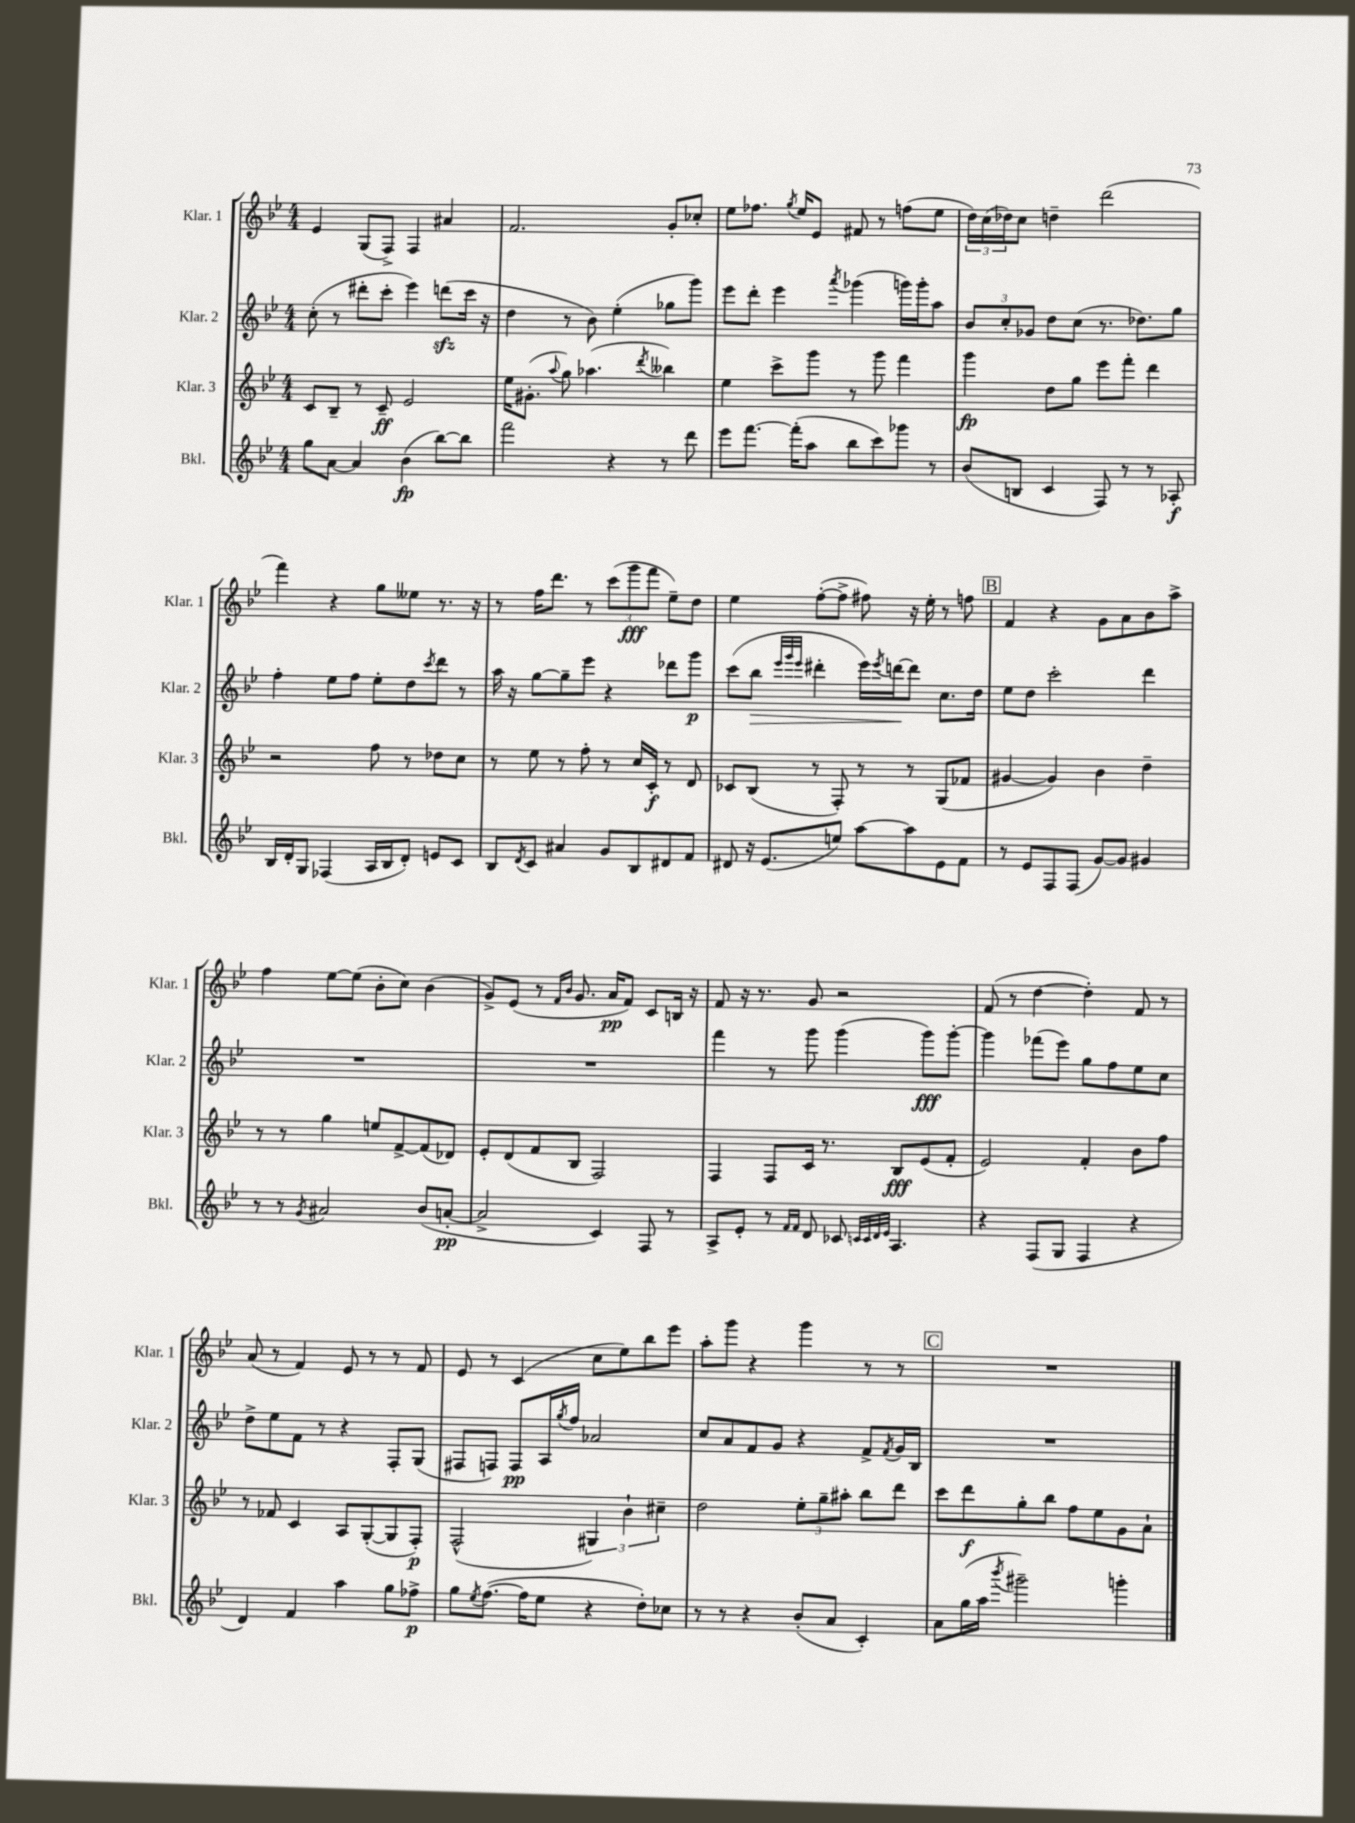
<<
\new StaffGroup <<
\new Staff = "s0" \with { instrumentName = "Klar. 1" shortInstrumentName = "Klar. 1" } {
    \clef treble \key bes \major \numericTimeSignature \time 4/4
    ees'4 g8( f8->) f4 ais'4 |
    f'2. g'8-. ces''8-. |
    ees''8 fes''8. \acciaccatura { g''8 } ees''16 ees'8 fis'8 r8 f''8( ees''8 |
    \tuplet 3/2 { d''16) c''16( des''16) } c''8 d''4-- d'''2( |
    f'''4) r4 g''8 eeses''8 r8. r16 |
    r8 f''16 d'''8. r8 \tuplet 3/2 { c'''8( g'''8\fff f'''8 } ees''8--) d''8 |
    ees''4 f''8~-.( f''8-> fis''8) r16 ees''16-. r8 f''8 |
    \mark \markup { \box "B" } f'4 r4 g'8 a'8 bes'8 a''8-> |
    f''4 ees''8~ ees''8( bes'8-. c''8) bes'4( |
    g'8->) ees'8( r8 \grace { f'16 bes'16 } g'8. a'16\pp f'8) c'8 b16 r16 |
    f'8 r16 r8. g'8 r2 |
    f'8( r8 d''4~ d''4-.) f'8 r8 |
    a'8( r8 f'4) ees'8 r8 r8 f'8 |
    ees'8 r8 c'4( c''8 ees''8) bes''8 ees'''8 |
    a''8-. g'''8 r4 g'''4 r8 r8 |
    \mark \markup { \box "C" } R1 \bar "|." |
}
\new Staff = "s1" \with { instrumentName = "Klar. 2" shortInstrumentName = "Klar. 2" } {
    \clef treble \key bes \major \numericTimeSignature \time 4/4
    c''8-.( r8 dis'''8-. c'''8-. ees'''4) d'''8\sfz( c'''16 r16 |
    d''4 r8 bes'8) ees''4-.( ges''8 g'''8) |
    ees'''8 d'''8-. ees'''4 \acciaccatura { a'''8 } ges'''4( g'''16) g'''16-. a''8 |
    \tuplet 3/2 { bes'8 c''8-. ges'8 } d''8 c''8( r8. des''8.) g''8 |
    f''4-. ees''8 f''8 ees''8-. d''8 \acciaccatura { c'''8 } d'''8 r8 |
    a''16 r16 g''8~ g''8-- ees'''8 r4 des'''8 g'''8\p |
    c'''8( bes''8\> \grace { ees'''32 g'''32 ees'''32 } dis'''4-. ees'''16) \acciaccatura { ees'''8 } d'''16~\! d'''8 c''8. d''16 |
    \mark \markup { \box "B" } ees''8 d''8 c'''2-. d'''4 |
    R1 |
    R1 |
    f'''4 r8 g'''8 g'''4( g'''8\fff) g'''8~-. |
    g'''4 fes'''8( ees'''8) g''8 f''8 ees''8 c''8 |
    d''8-> ees''8 f'8 r8 r4 f8-. g8( |
    fis8 f8) f8\pp a16 \acciaccatura { g''8 } f''16 aes'2 |
    c''8 a'8 f'8 g'8 r4 f'8-> \acciaccatura { f'8 } g'16 bes16 |
    \mark \markup { \box "C" } R1 \bar "|." |
}
\new Staff = "s2" \with { instrumentName = "Klar. 3" shortInstrumentName = "Klar. 3" } {
    \clef treble \key bes \major \numericTimeSignature \time 4/4
    c'8 bes8-- r8 c'8--\ff ees'2 |
    ees''16 gis'8.-.( \appoggiatura { a''8 } g''8) aes''4.( \acciaccatura { d'''8 } beses''4) |
    ees''4 c'''8-> g'''8 r8 g'''8 f'''4 |
    g'''4\fp d''8 g''8 ees'''8 f'''8-. d'''4 |
    r2 f''8 r8 des''8 c''8 |
    r8 ees''8 r8 f''8-. r8 c''16 c'16-.\f r8 d'8 |
    ces'8 bes8( r8 f8-.) r8 r8 g8( fes'8 |
    \mark \markup { \box "B" } gis'4~ gis'4) bes'4 d''4-- |
    r8 r8 g''4 e''8 f'8~-> f'8( des'8) |
    ees'8-. d'8( f'8 bes8 f2) |
    f4 f8 c'16 r8. bes8\fff ees'8( f'8-. |
    ees'2) f'4-. bes'8 f''8 |
    r8 fes'8 c'4 a8 g8~-.( g8 f8-.\p) |
    f2-^( \tuplet 3/2 { gis4) bes'4-! cis''4-- } |
    d''2 \tuplet 3/2 { ees''8-. g''8-- ais''8-. } bes''8 d'''8 |
    \mark \markup { \box "C" } c'''8 d'''8\f g''8-. bes''8 f''8 ees''8 g'8 a'8-! \bar "|." |
}
\new Staff = "s3" \with { instrumentName = "Bkl." shortInstrumentName = "Bkl." } {
    \clef treble \key bes \major \numericTimeSignature \time 4/4
    g''8 a'8~ a'4 bes'4\fp( bes''8~) bes''8 |
    f'''2 r4 r8 d'''8 |
    ees'''8 f'''8.~ f'''16-.( a''8 bes''8 c'''8) ges'''8 r8 |
    bes'8( b8 c'4 f8) r8 r8 aes8-.\f |
    bes16 d'16-. g8 fes4( a16 bes16 d'8-.) e'8 c'8 |
    bes8 \acciaccatura { d'8 } c'8 ais'4 g'8 bes8 dis'8 f'8 |
    dis'8 r16 ees'8.( e''8) a''8~ a''8 ees'8 f'8 |
    \mark \markup { \box "B" } r8 ees'8 f8 f8( g'8~) g'8 gis'4 |
    r8 r8 \acciaccatura { g'8 } ais'2 bes'8( a'8~-.\pp |
    a'2-> c'4) f8 r8 |
    a8-> ees'8-. r8 \grace { f'16 f'16 } d'8 ces'8 \grace { c'32 c'32 d'32 ees'32 } a4. |
    r4 f8( g8 f4 r4 |
    d'4) f'4 a''4 g''8 fes''8->\p |
    g''8 \acciaccatura { ees''8 } f''8.~( f''16 ees''8 r4 d''8-.) ces''8 |
    r8 r8 r4 bes'8-.( a'8 c'4-.) |
    \mark \markup { \box "C" } a'8 g''16( a''16 \acciaccatura { bes'''8 } gis'''2--) g'''4-. \bar "|." |
}
>>
>>
\layout { \context { \Score \remove "Bar_number_engraver" } }
